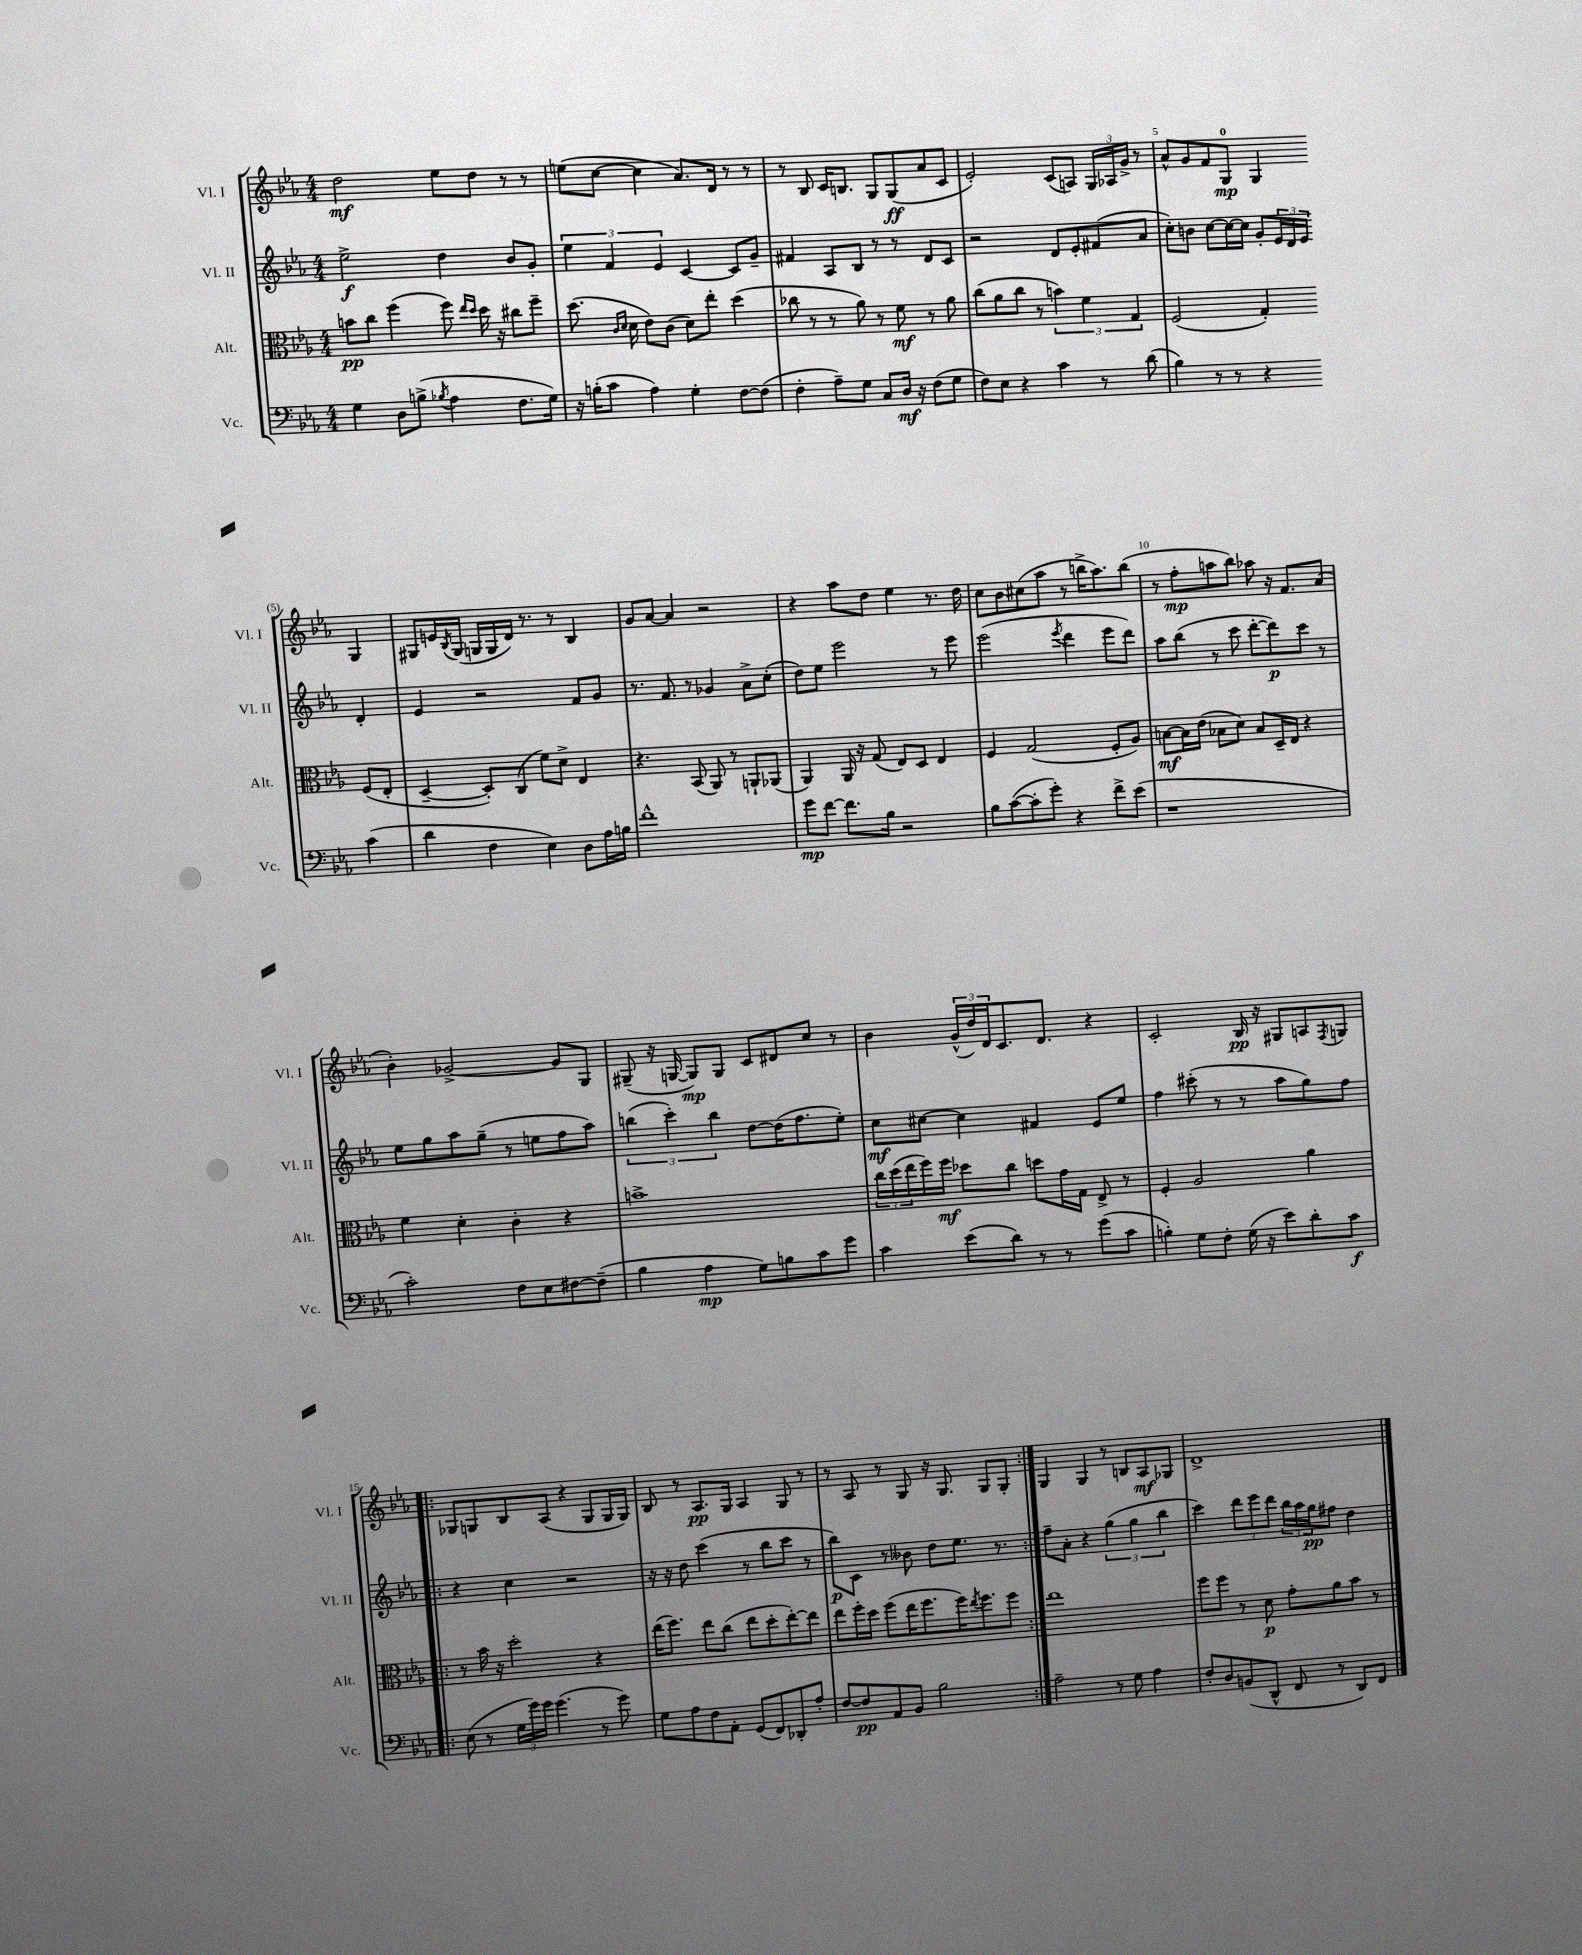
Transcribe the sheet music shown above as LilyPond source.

<<
\new StaffGroup <<
\new Staff = "s0" \with { instrumentName = "Vl. I" shortInstrumentName = "Vl. I" } {
    \clef treble \key ees \major \numericTimeSignature \time 4/4
    d''2\mf ees''8 d''8 r8 r8 |
    e''8( c''8~ c''4 aes'8.) d'16 r8 r8 |
    r8 bes8 c'16 b8. g8 g8\ff( aes'8 c'8 |
    ees'2-.) c'8( a8) \tuplet 3/2 { g16 aes16 g'16-> } r8 |
    aes'8-^ g'8 f'8 g8-0\mp g4 g4 |
    gis8 e'16 \acciaccatura { bes8 } gis16( g16 g16 d'16) r8. r8 bes4 |
    g'8 aes'8~ aes'4 r2 |
    r4 aes''8 d''8 ees''4 r8. d''16 |
    c''8 bes'8 cis''8( aes''8 r8 b''16-> aes''8.) b''8( |
    r8 f''8-.\mp a''8 bes''8) aes''8 r16 f'8. aes'8( |
    bes'4-.) ges'2~-> ges'8 g8 |
    gis8--( r16 g16~ g8\mp) g8 c'8 dis'8 c''8 r8 |
    bes'4 \tuplet 3/2 { g'16-^( d''16) d'16 } c'8. d'8. r4 |
    c'2-. bes16\pp r16 gis8 a8 \acciaccatura { f8 } g8 |
    \repeat volta 2 { ges8 g8 bes8 aes8( r4 g8 g16 g16) |
    bes8 r8 aes8.\pp g16 aes4 g8 r8 |
    r8 aes8 r8 g8 r16 g8. g8 g8-. | }
    g4 g4 r8 b8 aes8\mf ges8 |
    d'1-> \bar "|." |
}
\new Staff = "s1" \with { instrumentName = "Vl. II" shortInstrumentName = "Vl. II" } {
    \clef treble \key ees \major \numericTimeSignature \time 4/4
    ees''2->\f d''4 bes'8 g'8-. |
    \tuplet 3/2 { ees''4 f'4 ees'4 } c'4~ c'8 g'8-- |
    fis'4 aes8 bes8 r8 r8 d'8 c'8 |
    r2 d'8 ees'8-. fis'8( aes'8 |
    c''8-.) b'8 c''8~ c''16~ c''16 g'8-. \tuplet 3/2 { ees'16 d'16 ees'16 } d'4-. |
    ees'4 r2 f'8 g'8 |
    r8. f'8. r8 ges'4 aes'8-> c''8-.( |
    d''8) ees''8 ees'''2 r8 ees'''8 |
    ees'''2( \acciaccatura { ees'''8 } d'''4 ees'''8 d'''8) |
    aes''8 bes''8( r8 c'''8 d'''8~-. d'''8\p) c'''8 r8 |
    ees''8 g''8 aes''8 g''8--( r8 e''8 f''8 aes''8) |
    \tuplet 3/2 { b''4( c'''4-.) b''4 } d''8~ d''16( f''8. ees''8-.) |
    c''8\mf cis''8~ cis''4 fis'4 ees'8 ees''8 |
    f''4 cis'''8-.( r8 r8 aes''8 g''8) f''8 |
    \repeat volta 2 { r4 c''4 r2 |
    r16 r16 d''8 c'''4( r8 bes''8 c'''8 r8 |
    bes''8\p) c'8 r8 beses'8 d''8 ees''8. r8. | }
    f''8-- aes'8-. r4 \tuplet 3/2 { g''4( g''4 bes''4 } |
    c'''4) \tuplet 3/2 { d'''8 ees'''8 d'''8 } \tuplet 3/2 { bes''16 aes''16 g''16\pp } fis''8 d''4 \bar "|." |
}
\new Staff = "s2" \with { instrumentName = "Alt." shortInstrumentName = "Alt." } {
    \clef alto \key ees \major \numericTimeSignature \time 4/4
    b'8\pp c''8 f''4( f''8) \grace { ees''16 d''16 } d''16 r16 cis''8 f''8-- |
    d''8.( \grace { c'16 d'16 } d'16 ees'8) c'8( d'8) ees''8-. d''4( |
    ces''8 r8 r8 aes'8) r8 f'8\mf r8 aes'8 |
    c''8( aes'8 c''8 r8 \tuplet 3/2 { b'4) f'4 g4 } |
    f2( g4-.) f8( ees8-. |
    d4~-- d8-.) c8( f'8) d'8-> ees4 |
    r4. bes,8( aes,8) r8 a,8-! aes,8( |
    aes,4) aes,16 r16 g8( ees8) d8 ees4 |
    f4 g2( f8-. aes8) |
    b8~\mf b16 ees'16( bes8 d'8) bes8 d16-- ees16 r4 |
    f'4 d'4-. c'4-. r4 |
    b'1-> |
    \tuplet 3/2 { c''16 d''16( ees''16 } f''16) f''16\mf des''8 c''8 d''8 g'16 g16 ees8-> r8 |
    f4-. aes2 aes'4 |
    \repeat volta 2 { r8 bes'16 r16 d''2-. r4 |
    ees''16( f''8.) ees''8 c''8( ees''8 d''8-. ees''8~-.) ees''8 |
    ees''8 f''16-. d''16 f''8( ees''16 f''8. f''16) \acciaccatura { ees''8 } f''8. f''8 | }
    ees''1 |
    f''8 f''8 r8 d'8\p g'8-. aes'8 bes'8 r8 \bar "|." |
}
\new Staff = "s3" \with { instrumentName = "Vc." shortInstrumentName = "Vc." } {
    \clef bass \key ees \major \numericTimeSignature \time 4/4
    g4 d8 b8->( \acciaccatura { bes8 } aes4 f8. g16) |
    r16 b16-.( c'8 aes4) g4-. f8~ f8( |
    f4-. aes8--) g8 c8 d16\mf r16 f8( g8 |
    f8) ees8 r4 c'4 r8 d'8( |
    bes4) r8 r8 r4 c'4( |
    d'4 f4 ees4) d8 aes16 b16 |
    f'1-^ |
    g'8\mp f'8~ f'8. bes16 r2 |
    bes8 c'8~( c'8-. g'8-.) r4 f'8-> ees'8( |
    r1 |
    c'2-.) f8 ees8 fis8~ fis8--( |
    bes4 aes4\mp g8) b8 c'8 g'8 |
    c'4 ees'8( d'8) r8 r8 g'8( c'8 |
    b4-.) g8 f8-. g16( r16 ees'8) d'8-. c'8\f |
    \repeat volta 2 { ees8( r8 \tuplet 3/2 { g16 g'16) g'16 } g'4.( r8 g'8) |
    g8 aes8 f8 aes,8-. g,8( f,8) des,8-. aes8-. |
    f8~ f8\pp aes,8 bes,8 bes2 | }
    aes2-- r8 g8 aes4 |
    f8-. d8 b,8( d,8-^ f,8 r8 d,8) f,8 \bar "|." |
}
>>
>>
\layout { \context { \Score \override BarNumber.break-visibility = ##(#f #t #t) barNumberVisibility = #(every-nth-bar-number-visible 5) } }
